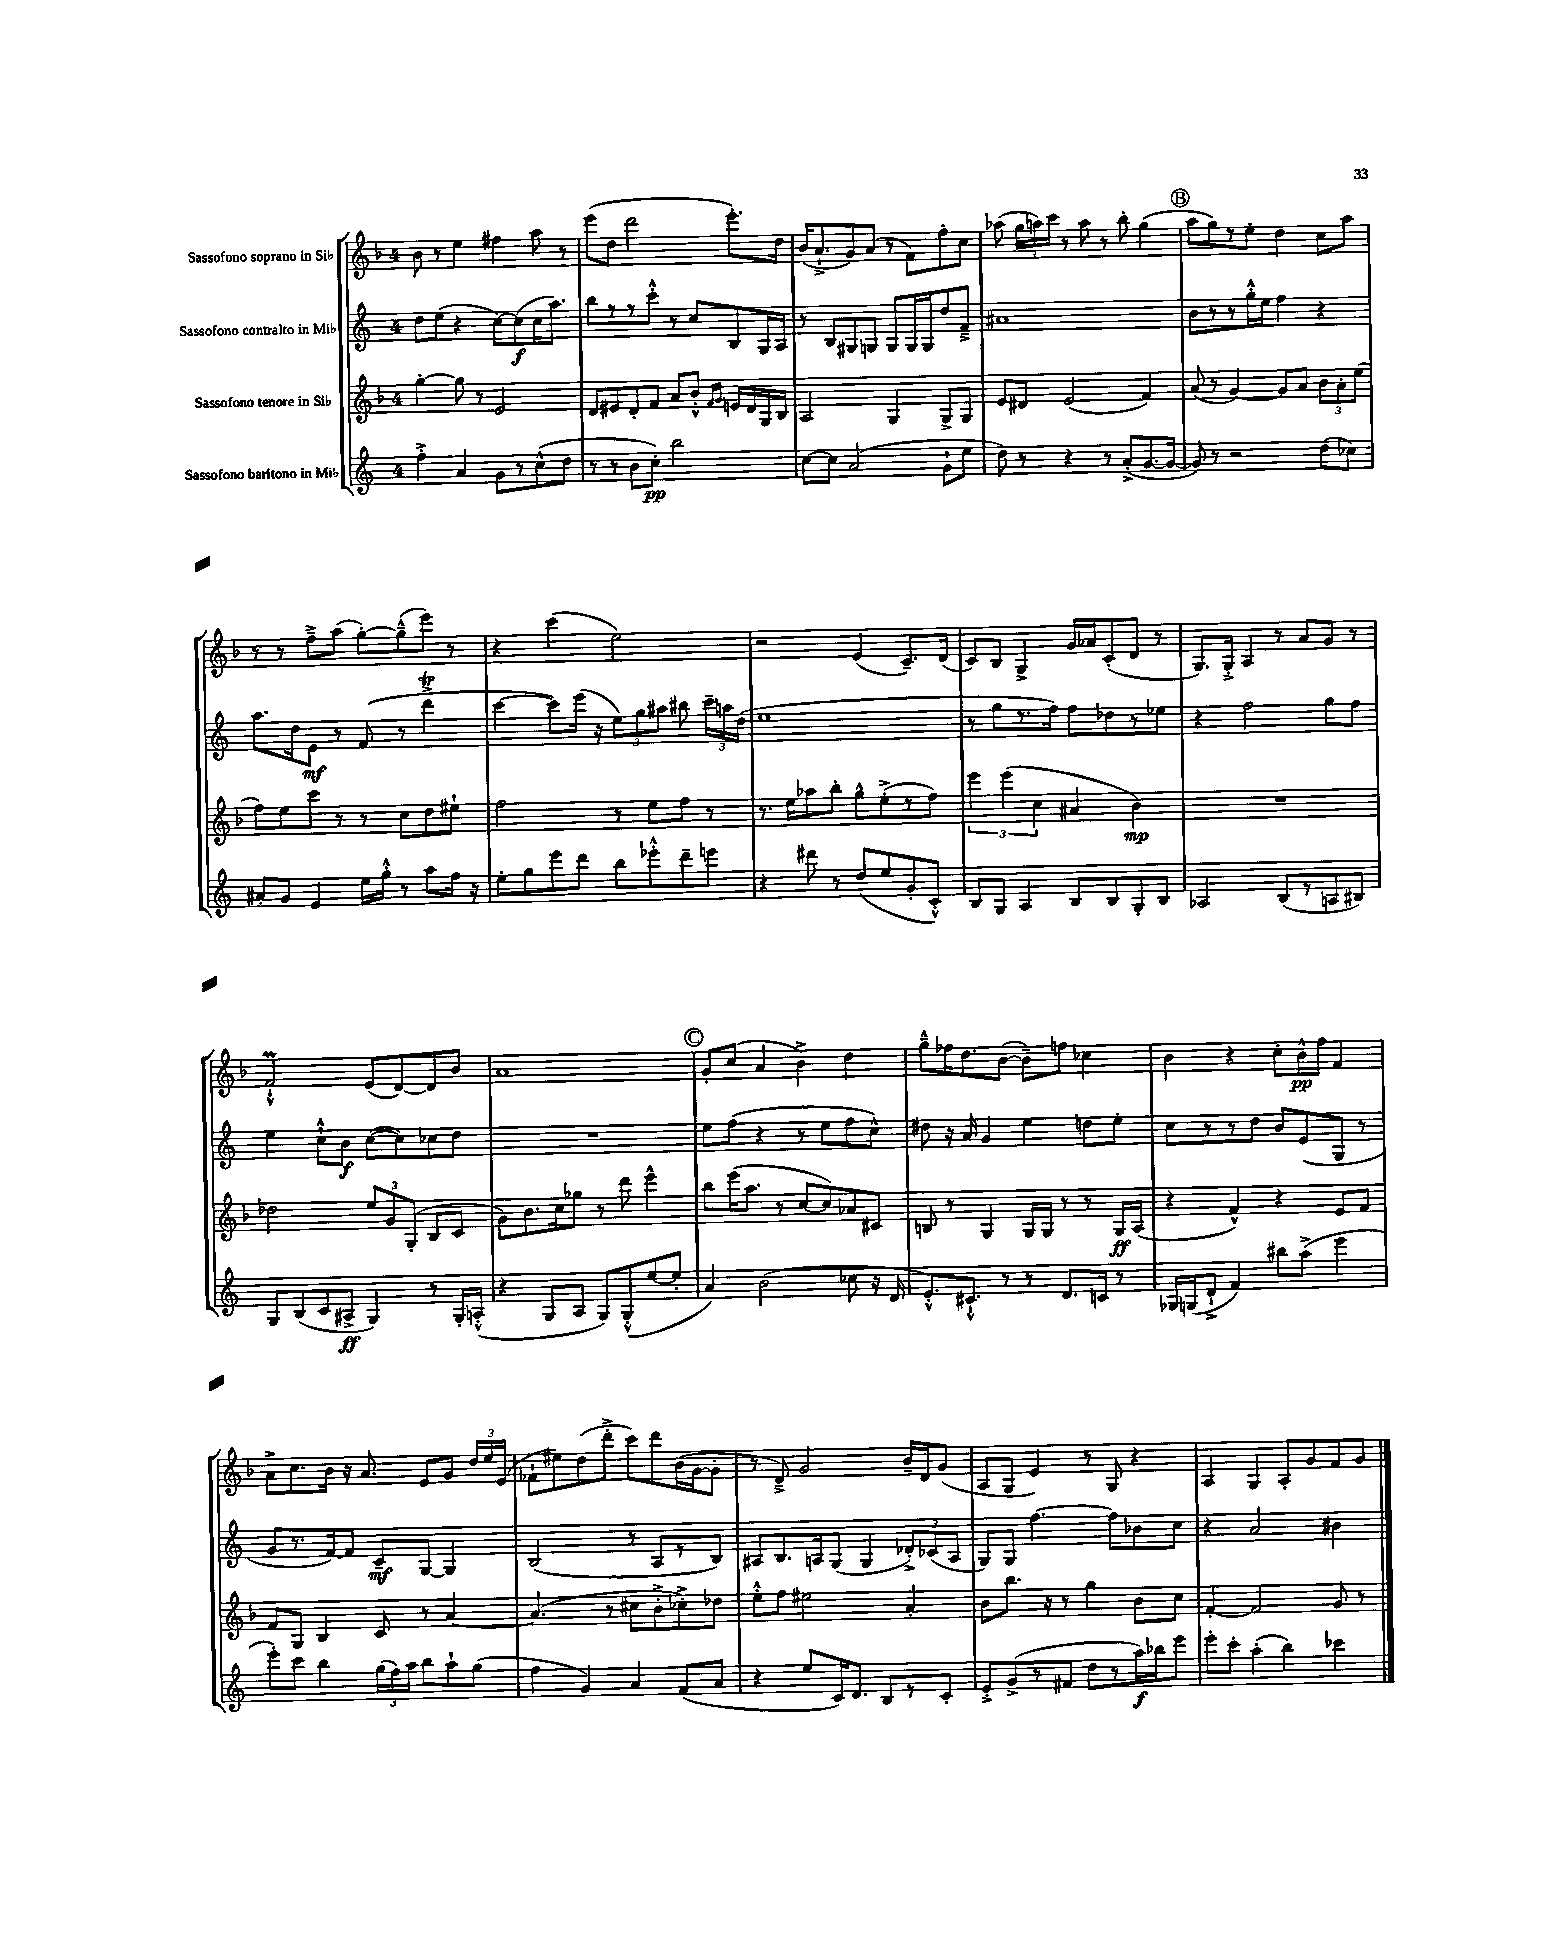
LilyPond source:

<<
\new StaffGroup <<
\new Staff = "s0" \with { instrumentName = "Sassofono soprano in Sib" } {
    \clef treble \key f \major \once \override Staff.TimeSignature.style = #'single-digit \time 4/4
    \autoBeamOff bes'8 r8 e''4 fis''4 a''8 r8 |
    e'''8[( d''8] d'''2 e'''8.[-.) d''16] |
    bes'16[( a'8.-!-> g'8) a'8]( r8 f'8[) f''8-. c''8] |
    aes''8( \tuplet 3/2 { g''16[ a''16) c'''16] } r8 a''8 r8 bes''8-. g''4( |
    \mark \markup { \circle "B" } a''8[ g''8) r8 e''8]-. d''4 c''8[ a''8] |
    r8 r8 f''8[---> a''8]( g''8[~-.) g''8---^( e'''8]) r8 |
    r4 c'''4( e''2) |
    r2 e'4( c'8.[--) d'16]( |
    c'8[) bes8] g4-> g'16[ aes'16 c'8-.( d'8] r8 |
    g8.[) g16]-.-> a4 r8 a'8[ g'8] r8 |
    f'2-!-^\prall e'8[( d'8~) d'8 bes'8] |
    a'1 |
    \mark \markup { \circle "C" } g'8[-. c''8]( a'4 bes'4->) d''4 |
    g''8[---^ fes''16 d''8. bes'8]~( bes'8[--) f''8] ces''4 |
    bes'4 r4 c''8[-. bes'16-^\pp f''16] f'4 |
    a'8[-> c''8. bes'16] r16 a'8. e'8[ g'8] \tuplet 3/2 { d''16[ e''16 e'16]( } |
    fes'8[-! eis''8) d''8( d'''8]-.-> c'''8[) d'''8 bes'16( g'16~ g'8]-. |
    r8 d'8--->) g'2 bes'16[-- d'16 g'8]( |
    a8[ g8] e'4) r8 g8 r4 |
    a4 g4 a8[-. g'8 f'8 g'8] \bar "|." |
}
\new Staff = "s1" \with { instrumentName = "Sassofono contralto in Mib" } {
    \clef treble \key c \major \once \override Staff.TimeSignature.style = #'single-digit \time 4/4
    \autoBeamOff d''8[ e''8]( r4 c''8[~) c''8\f( c''16 a''8.]) |
    b''8[ r8 r8 c'''8]-.-^ r8 c''8[ b8 g16 a16] |
    r8 b8[ gis8 g8] g8[ g16 g16 d''8 f'8]---> |
    ais'1 |
    \mark \markup { \circle "B" } b'8[ r8 r8 g''16-.-^ e''16] f''4 r4 |
    a''8.[ d''16 e'8]\mf r8 f'8( r8 d'''4->\trill |
    c'''4~ c'''8[) e'''16]( r16 \tuplet 3/2 { e''8[) g''8 ais''8] } bis''8 \tuplet 3/2 { c'''16[-- a''16 d''16]( } |
    e''1 |
    r8 g''8[ r8. f''16]) f''8[ des''8 r8 ees''8] |
    r4 f''2 g''8[ f''8] |
    e''4 c''8[-!-^ b'8]\f c''8[~( c''8) ces''8 d''8] |
    R1 |
    \mark \markup { \circle "C" } e''8[ f''8]( r4 r8 e''8[ f''8 c''8]-^) |
    dis''8 r16 a'16 g'4 e''4 d''8[ e''8]-. |
    c''8[ r8 r8 d''8] b'8[ e'8( g8] r8 |
    g'8[ r8. f'16~) f'8] c'8[--\mf g8]~ g4 |
    b2( r8 a8[ r8 b8]) |
    ais8[ b8. a16 g8]( g4 \tuplet 3/2 { des'8[-.->) ces'8( a8] } |
    g8[) g8] f''4.~ f''8[ bes'8 c''8] |
    r4 a'2 bis'4 \bar "|." |
}
\new Staff = "s2" \with { instrumentName = "Sassofono tenore in Sib" } {
    \clef treble \key f \major \once \override Staff.TimeSignature.style = #'single-digit \time 4/4
    \autoBeamOff g''4~-. g''8 r8 e'2 |
    d'8[ eis'8 d'8-. f'8] a'8[ bes'8]-.-^ \grace { f'16[ g'16] } e'16[ d'16 g16 bes16] |
    a2 g4 g8[-> g8] |
    e'8[ dis'8] e'2( f'4) |
    \mark \markup { \circle "B" } a'8( r8 g'4~) g'8[ a'8] \tuplet 3/2 { bes'8[ a'8-. e''8]( } |
    f''8[) e''8 c'''8] r8 r8 c''8[ d''8 eis''8]-! |
    f''2 r8 e''8[ f''8] r8 |
    r8. e''16[ aes''8 bes''8]-. g''8[-^ e''8-.->( r8 f''8]) |
    \tuplet 3/2 { e'''4 e'''4( c''4 } ais'4 bes'4\mp) |
    R1 |
    des''2 \tuplet 3/2 { e''8[ g'8 g8]-.( } bes8[ c'8] |
    g'8[) bes'8. c''16 ges''8] r8 d'''8 e'''4-^ |
    \mark \markup { \circle "C" } bes''8[ e'''16( a''8.] r8 c''8[~ c''8) aes'8 cis'8] |
    b8 r8 g4 g16[ g16] r8 r8 g16[\ff a16]( |
    r4 f'4-^) r4 e'8[ f'8] |
    f'8[ g8] bes4 c'8 r8 a'4~ |
    a'4.( r8 cis''8[ bes'8-.-> ces''8-.->) des''8] |
    e''8[-.-^ f''8] eis''2 a'4-. |
    bes'8[ bes''8.] r16 r8 g''4 bes'8[ c''8] |
    f'4~-. f'2 g'8 r8 \bar "|." |
}
\new Staff = "s3" \with { instrumentName = "Sassofono baritono in Mib" } {
    \clef treble \key c \major \once \override Staff.TimeSignature.style = #'single-digit \time 4/4
    \autoBeamOff f''4-.-> a'4 g'8[ r8 c''8-^( d''8] |
    r8 r8 b'8[ c''8]-.\pp) b''2 |
    c''8[~ c''8] a'2( g'8[-! e''8] |
    d''8) r8 r4 r8 a'8[-.->( g'8.~ g'16]~ |
    \mark \markup { \circle "B" } g'8) r8 r2 d''8[( ces''8]) |
    ais'8[-. g'8] e'4 e''16[ g''16]-.-^ r8 a''8[ f''16] r16 |
    e''8[-. g''8 e'''8 d'''8] b''8[ ees'''8-.-^ d'''8-- e'''8] |
    r4 dis'''8 r8 d''8[( e''8 g'8-. c'8]-.-^) |
    b8[ g8] a4 b8[ b8 g8-. b8] |
    aes2 b8[( r8 a8 bis8]) |
    g8[ b8( c'8 ais8]->\ff g4) r8 g16[-. a16]-.-^( |
    r4 g8[ a8] g8[) g8-.-^( e''8~ e''8]-. |
    \mark \markup { \circle "C" } a'4) b'2( ces''8 r16 d'16 |
    e'8.[-.-^) cis'8.]-!-^ r8 r8 d'8.[ c'16] r8 |
    ges16[ g16( d'8]-!-> f'4) bis''8[ a''8]->( e'''4 |
    e'''8[-.) c'''8] b''4 \tuplet 3/2 { g''16[( f''16) a''16] } b''8[ a''8-! g''8]( |
    f''4 g'4) a'4 f'8[( a'8] |
    r4 e''8[ c'16) d'8.] b8[ r8 c'8]-. |
    e'8[-.-> g'8->( r8 fis'8] d''8[ r8 a''16\f) bes''16 e'''8] |
    e'''8[-. c'''8]-. a''4-.( b''4) ces'''4 \bar "|." |
}
>>
>>
\layout { \context { \Score \remove "Bar_number_engraver" } }
